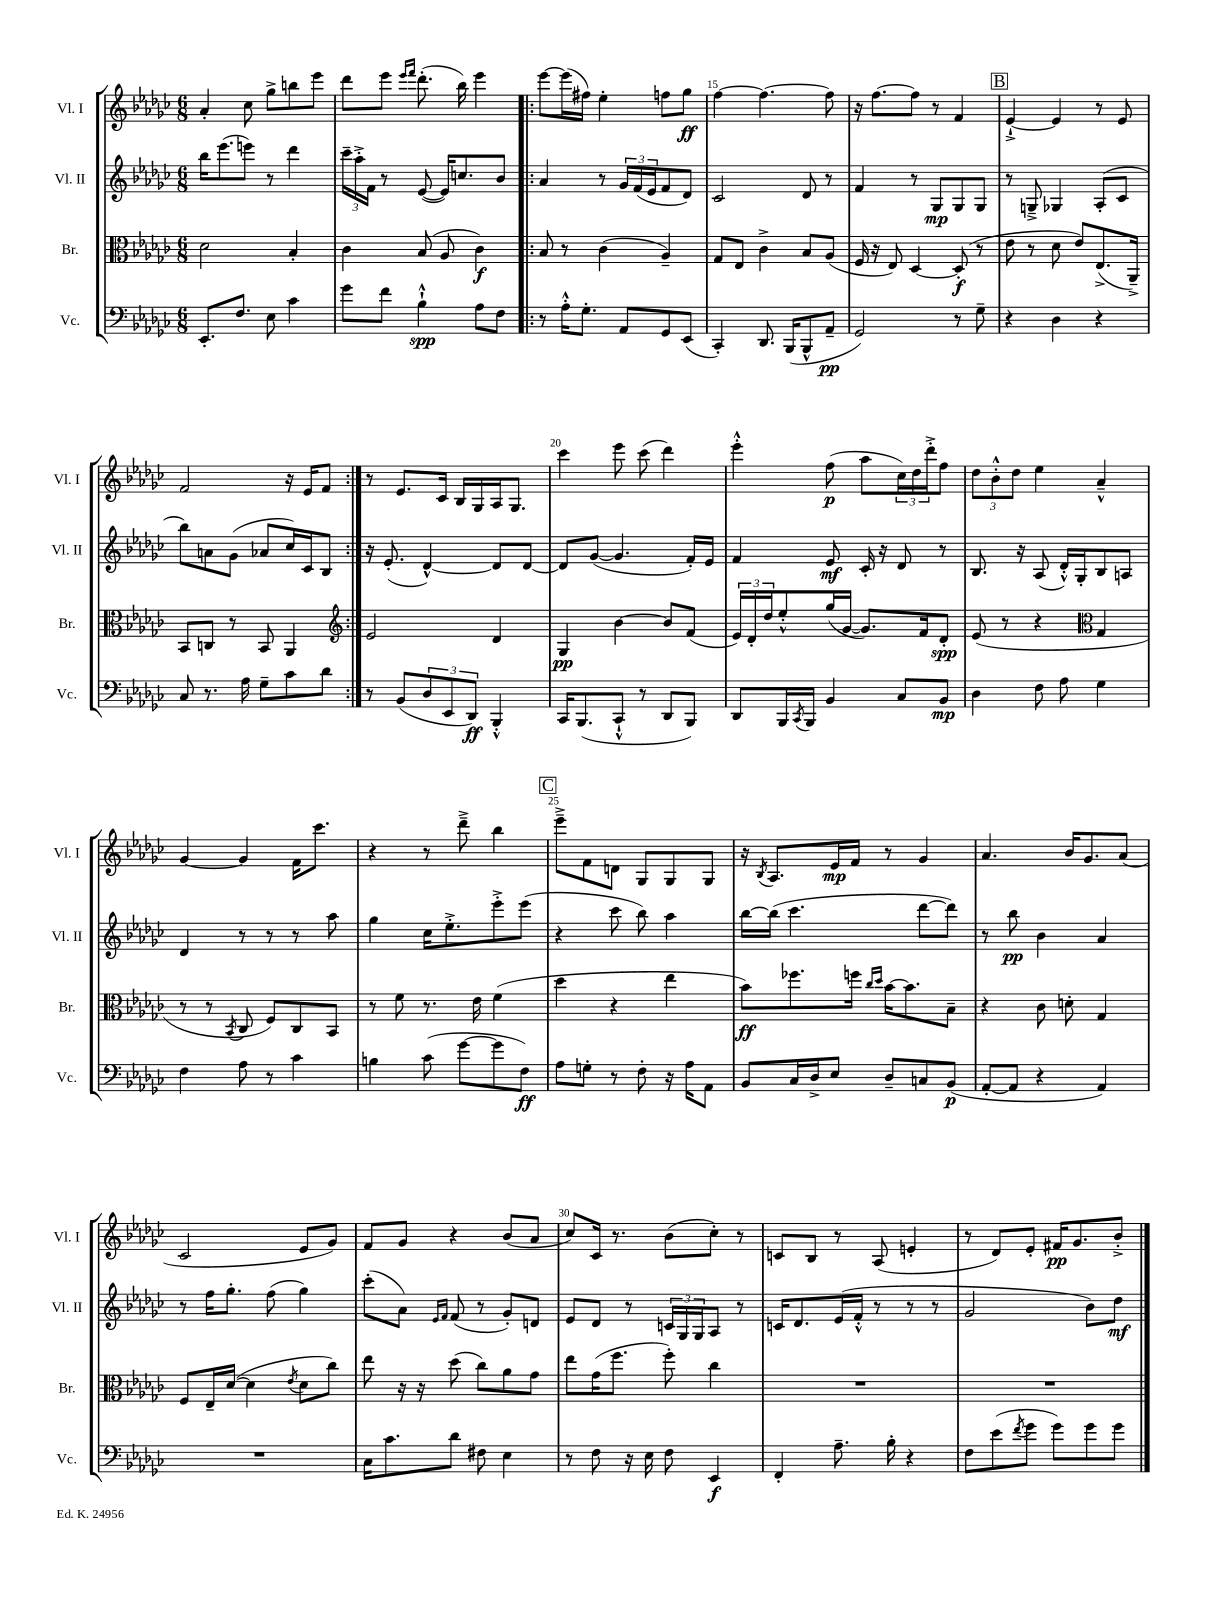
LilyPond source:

<<
\new StaffGroup <<
\new Staff = "s0" \with { instrumentName = "Vl. I" shortInstrumentName = "Vl. I" } {
    \clef treble \key ges \major \numericTimeSignature \time 6/8
    aes'4-. ces''8 ges''8-> b''8 ees'''8 |
    des'''8 ees'''8 \grace { ees'''16 f'''16 } des'''8.-.( bes''16) ees'''4 |
    \repeat volta 2 { ees'''8~ ees'''16( fis''16) ees''4-. f''8 ges''8\ff |
    f''4~ f''4.~ f''8 |
    r16 f''8.~ f''8 r8 f'4 |
    \mark \markup { \box "B" } ees'4~-!-> ees'4 r8 ees'8 |
    f'2 r16 ees'16 f'8 | }
    r8 ees'8. ces'16 bes16 ges16 aes16 ges8. |
    ces'''4 ees'''8 ces'''8( des'''4) |
    ees'''4-.-^ f''8\p( aes''8 \tuplet 3/2 { ces''16) des''16 des'''16-.-> } f''8 |
    \tuplet 3/2 { des''8 bes'8-.-^ des''8 } ees''4 aes'4---^ |
    ges'4~ ges'4 f'16 ces'''8. |
    r4 r8 des'''8---> bes''4 |
    \mark \markup { \box "C" } ees'''8---> f'8 d'8 ges8 ges8 ges8 |
    r16 \acciaccatura { bes8 } aes8. ees'16\mp f'16 r8 ges'4 |
    aes'4. bes'16 ges'8. aes'8( |
    ces'2 ees'8 ges'8) |
    f'8 ges'8 r4 bes'8( aes'8 |
    ces''8) ces'16 r8. bes'8( ces''8-.) r8 |
    c'8 bes8 r8 aes8( e'4-. |
    r8 des'8) ees'8-. fis'16\pp ges'8. bes'8-.-> \bar "|." |
}
\new Staff = "s1" \with { instrumentName = "Vl. II" shortInstrumentName = "Vl. II" } {
    \clef treble \key ges \major \numericTimeSignature \time 6/8
    bes''16 ees'''8.( e'''8) r8 des'''4 |
    \tuplet 3/2 { ces'''16-- aes''16-.-> f'16 } r8 ees'8~( ees'16) c''8. bes'8 |
    \repeat volta 2 { aes'4 r8 \tuplet 3/2 { ges'16 f'16( ees'16 } f'8 des'8) |
    ces'2 des'8 r8 |
    f'4 r8 ges8\mp ges8 ges8 |
    \mark \markup { \box "B" } r8 g8---> ges4 aes8-.( ces'8 |
    bes''8) a'8 ges'8( aes'8 ces''16) ces'16 bes8 | }
    r16 ees'8.-.( des'4~-^) des'8 des'8~ |
    des'8 ges'8~( ges'4. f'16-.) ees'16 |
    f'4 ees'8\mf ces'16-. r16 des'8 r8 |
    bes8. r16 aes8( des'16-.-^) ges16-. bes8 a8 |
    des'4 r8 r8 r8 aes''8 |
    ges''4 ces''16 ees''8.-.-> ees'''8-.-> ees'''8( |
    \mark \markup { \box "C" } r4 ces'''8 bes''8) aes''4 |
    bes''16~ bes''16( ces'''4. des'''8~ des'''8) |
    r8 bes''8\pp bes'4 aes'4 |
    r8 f''16 ges''8.-. f''8( ges''4) |
    ces'''8-.( aes'8) \grace { ees'16 f'16 } f'8( r8 ges'8-.) d'8 |
    ees'8 des'8 r8 \tuplet 3/2 { c'16 ges16 ges16 } aes8 r8 |
    c'16 des'8. ees'16( f'16-.-^ r8 r8 r8 |
    ges'2 bes'8) des''8\mf \bar "|." |
}
\new Staff = "s2" \with { instrumentName = "Br." shortInstrumentName = "Br." } {
    \clef alto \key ges \major \numericTimeSignature \time 6/8
    des'2 bes4-. |
    ces'4 bes8( aes8 ces'4\f) |
    \repeat volta 2 { bes8 r8 ces'4( aes4--) |
    ges8 ees8 ces'4-> bes8 aes8( |
    f16 r16 ees8) des4~ des8-.\f( r8 |
    \mark \markup { \box "B" } ees'8 r8 des'8 ees'8) ees8.->( aes,16--->) |
    bes,8 c8 r8 bes,8 aes,4 | }
    \clef treble ees'2 des'4 |
    ges4\pp bes'4~ bes'8 f'8( |
    \tuplet 3/2 { ees'16) des'16-. des''16 } ees''8-.-^ ges''16( ges'16~ ges'8.) f'16 des'8-.\spp |
    ees'8( r8 r4 \clef alto ges4 |
    r8 r8 \acciaccatura { bes,8 } ces8 f8) ces8 bes,8 |
    r8 f'8 r8. ees'16 f'4( |
    \mark \markup { \box "C" } des''4 r4 ees''4 |
    bes'8\ff) fes''8. f''16 \grace { ces''16 des''16 } bes'16~ bes'8. bes8-- |
    r4 ces'8 d'8-. ges4 |
    f8 ees16-- des'16~( des'4 \acciaccatura { ees'8 } des'8 ces''8) |
    ees''8 r16 r16 des''8( ces''8) aes'8 ges'8 |
    ees''8 ges'16( f''8. f''8-.) ces''4 |
    R2. |
    R2. \bar "|." |
}
\new Staff = "s3" \with { instrumentName = "Vc." shortInstrumentName = "Vc." } {
    \clef bass \key ges \major \numericTimeSignature \time 6/8
    ees,8.-. f8. ees8 ces'4 |
    ges'8 f'8 bes4-!-^\spp aes8 f8 |
    \repeat volta 2 { r8 aes16-.-^ ges8.-. aes,8 ges,8 ees,8( |
    ces,4-.) des,8. bes,,16( bes,,8-^ aes,8--\pp |
    ges,2) r8 ges8-- |
    \mark \markup { \box "B" } r4 des4 r4 |
    ces8 r8. aes16 ges8-- ces'8 des'8 | }
    r8 bes,8( \tuplet 3/2 { des8 ees,8 des,8\ff) } bes,,4-.-^ |
    ces,16 bes,,8.( ces,8-!-^ r8 des,8 bes,,8) |
    des,8 bes,,16 \acciaccatura { ces,8 } bes,,16 bes,4 ces8 bes,8\mp |
    des4 f8 aes8 ges4 |
    f4 aes8 r8 ces'4 |
    b4 ces'8( ges'8~ ges'8 f8\ff) |
    \mark \markup { \box "C" } aes8 g8-. r8 f8-. r16 aes16 aes,8 |
    bes,8 ces16 des16-> ees8 des8-- c8 bes,8\p( |
    aes,8~-. aes,8 r4 aes,4) |
    R2. |
    ces16 ces'8. des'8 fis8 ees4 |
    r8 f8 r16 ees16 f8 ees,4\f |
    f,4-. aes8.-- bes16-. r4 |
    f8 ees'8( \acciaccatura { f'8 } ges'8 ges'8) ges'8 ges'8 \bar "|." |
}
>>
>>
\layout { \context { \Score currentBarNumber = #12 \override BarNumber.break-visibility = ##(#f #t #t) barNumberVisibility = #(every-nth-bar-number-visible 5) } }
